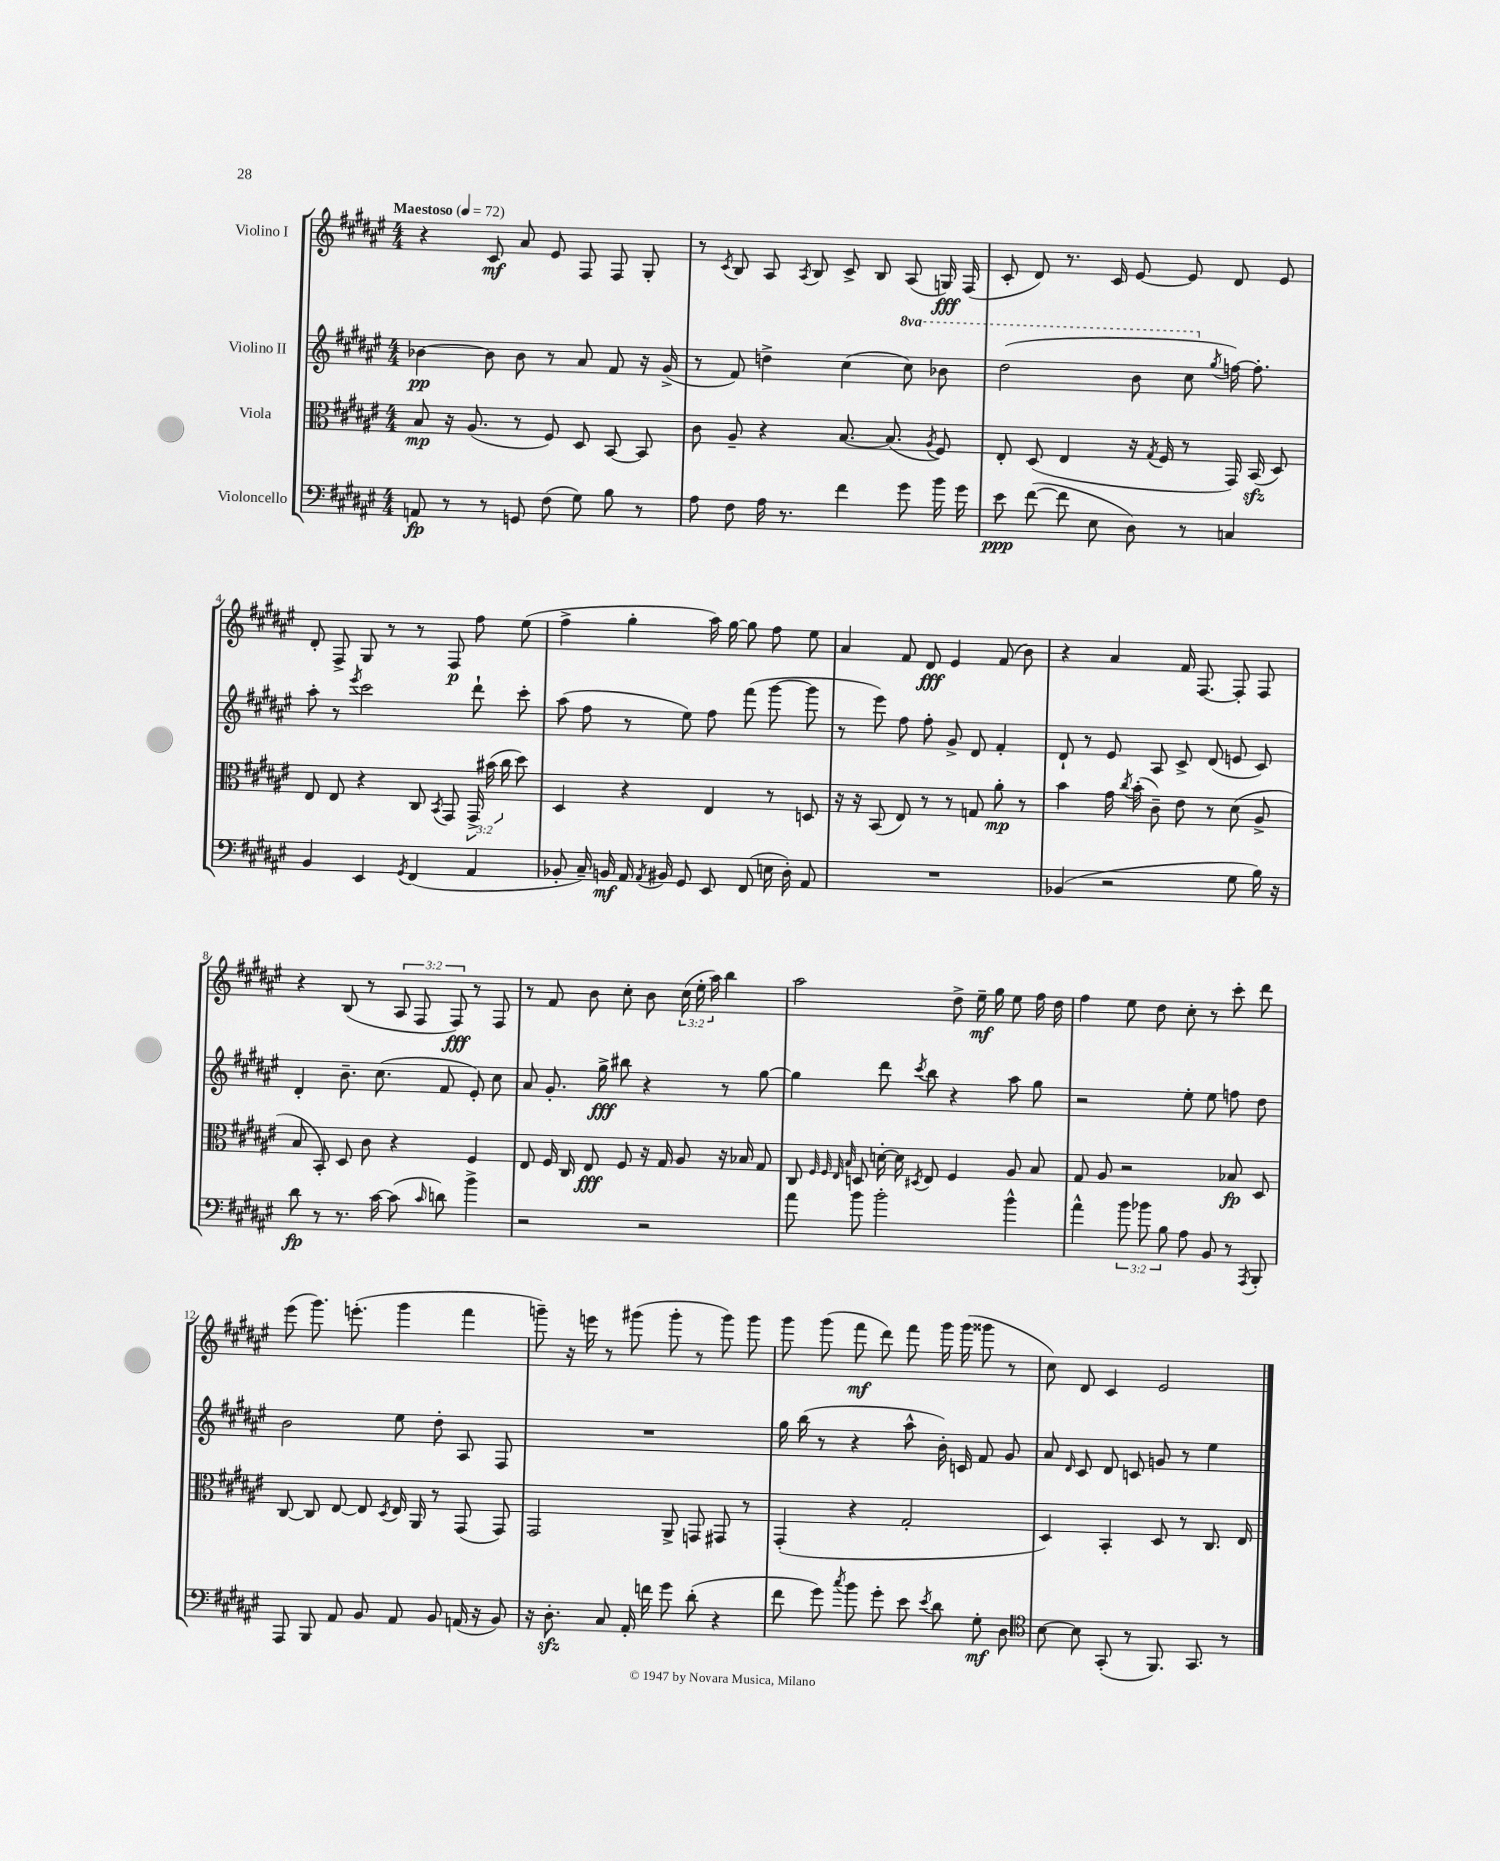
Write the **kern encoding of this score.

**kern	**kern	**kern	**kern
*staff4	*staff3	*staff2	*staff1
*clefF4	*clefC3	*clefG2	*clefG2
*k[f#c#g#d#a#e#]	*k[f#c#g#d#a#e#]	*k[f#c#g#d#a#e#]	*k[f#c#g#d#a#e#]
*M4/4	*M4/4	*M4/4	*M4/4
*MM72	*MM72	*MM72	*MM72
8AA	8B	[4b-	4r
8r	16r	.	.
.	(8.A#	.	.
8r	.	8b-]	8c#
8GG	8r	8b-	8a#
(8F#	8F#)	8r	8e#
8G#)	8D#	8a#	8F#
8B	[8BB	8f#	8F#
8r	8BB]	16r	8G#'
.	.	(16g#^	.
=	=	=	=
8A#	8c#	8r	8r
.	.	.	8qc#
8F#	8A#~	8f#)	8B
16A#	4r	4dd^	8A#
8.r	.	.	.
.	.	.	8qA#
.	.	.	8B
4f#	[8.B	(4cc#	8c#^
.	.	.	8B
.	(8.B]	.	.
8g#	.	8ccc#)	(8A#
.	8qA#	.	.
16b	8F#)	8bb-	16G)
16g#	.	.	(16F#
=	=	=	=
8e#	8E#'	(2ddd#	8c#'
([8f#	(8D#	.	8d#)
8f#]	4E#	.	8.r
8E#	.	.	.
.	.	.	16c#
8D#)	16r	8bb	[8e#
.	8qG#	.	.
.	16F#	.	.
8r	8r	8ccc#	8e#]
.	.	8qgg#	.
4C	16GG#)	[16ff)	8d#
.	(16BB	8.ff']	.
.	8D#)	.	8e#
=	=	=	=
4BB	8E#	8aa#'	8d#'
.	8E#	8r	8F#^
.	.	8qeee#	.
4EE#	4r	2ccc#	8G#
.	.	.	8r
8qGG#	.	.	.
(4FF#	8C#	.	8r
.	8qBB	.	.
.	8GG#	.	8F#
4AA#	24GG#^	8ddd#`	8ff#
.	(24b#	.	.
.	24cc#	.	.
.	8dd#)	8ccc#'	(8ee#
=	=	=	=
8BB-'	4D#	(8aa#	4ff#^
16C#~)	.	8ff#	.
16BB	.	.	.
16AA#	4r	8r	4gg#'
8qAA#	.	.	.
16BB#	.	.	.
8GG#	.	8ee#)	.
8EE#	4E#	8ff#	16aa#)
.	.	.	[16gg#
(8FF#	.	(8fff#	8gg#]
16E	8r	[8ggg#	8ff#
16D#')	.	.	.
8AA#	8D	8ggg#]	8ee#
=	=	=	=
1r	16r	8r	4a#
.	16r	.	.
.	(8BB	8eee#)	.
.	8E#)	8ff#	8f#
.	8r	8ff#'	8d#
.	8r	8g#^	4e#
.	8G	8d#	.
.	8a#'	4f#'	(8f#
.	8r	.	8b)
=	=	=	=
(4BB-	4b	8d#`	4r
.	.	8r	.
2r	16g#	8e#	4a#
.	8qcc#	.	.
.	(16b'	.	.
.	8c#~)	8A#	.
.	8e#	8c#^	16f#
.	.	.	[8.F#
.	8r	(8d#	.
8G#	(8d#	8e	8F#']
16B)	8A#^	8c#)	8F#
16r	.	.	.
=	=	=	=
8d#	8B	4d#'	4r
8r	8BB')	.	.
8.r	8D#	8.b~	(8B
.	8c#	.	8r
[16c#	.	(8.cc#	.
(8c#]	4r	.	12A#
.	.	.	12F#
16qqc#	.	.	.
8d)	.	8f#	.
.	.	.	12F#)
4b^	4F#	8e#')	8r
.	.	8cc#	8F#
=	=	=	=
2r	8E#	8a#	8r
.	16F#	8.g#'	8f#
.	16C#	.	.
.	8E#	.	8b
.	.	16gg#^	.
.	8F#	8bb#	8cc#'
2r	16r	4r	8b
.	16G#	.	.
.	8A#	.	(24cc#
.	.	.	24ee#'
.	.	.	24aa#)
.	16r	8r	4bb
.	16B-	.	.
.	8G#	[8gg#	.
=	=	=	=
8a#	8C#	4gg#]	2aa#
.	32qqF#	.	.
.	32qqF#	.	.
.	32qqE#	.	.
.	32qqB	.	.
8b	8D	.	.
2b'	[16d'	8ddd#	.
.	16d]	.	.
.	8qD#	8qccc#	.
.	8E#	8bb	.
.	4F#	4r	8dd#^
.	.	.	16ee#~
.	.	.	16gg#
4b^^	8A#	8aa#	8ee#
.	8B	8gg#	16ff#
.	.	.	16dd#
=	=	=	=
4a#^^	8G#	2r	4ff#
.	8A#	.	.
12b	2r	.	8ee#
12b-	.	.	.
.	.	.	8dd#
12B	.	.	.
8A#	.	8ee#'	8cc#'
8BB	.	8ee#	8r
8r	8B-	8ff	8ccc#'
8qAAA#	.	.	.
8BBB'	8D#	8dd#	8ddd#
=	=	=	=
8AAA#	[8C#	2b	(8eee#
8BBB	8C#]	.	8.ggg#)
8AA#	[8E#	.	.
.	.	.	(8.eee'
8BB	8E#]	.	.
.	8qD#	.	.
8AA#	16E#	8ee#	4ggg#
.	16AA#	.	.
8BB	8r	8dd#'	.
(16AA	(8GG#	8A#	4fff#
16r	.	.	.
8BB)	8GG#)	8F#	.
=	=	=	=
16r	2GG#	1r	8ggg~)
8.D#'	.	.	.
.	.	.	16r
.	.	.	16eee
8C#	.	.	8r
16AA#'	.	.	(8ggg#
16f	.	.	.
8g#	8AA#^	.	8ggg#'
(8d#'	8GG	.	8r
4r	8GG#	.	8ggg#)
.	8r	.	8ggg#
=	=	=	=
8f#	(4GG#'	16gg#	8ggg#
.	.	(16bb	.
8g#)	.	8r	(8ggg#
8qcc#	.	.	.
8b	4r	4r	8fff#
8g#'	.	.	8ddd#)
8e#	2G#'	8aa#^^	8fff#
8qe#	.	.	.
8d#	.	16b')	16ggg#
.	.	16c	(16ggg#
8G#'	.	8f#	8ggg##
8D#	.	8g#	8r
=	=	=	=
*clefC4	*	*	*
[8B	4D#)	8a#	8cc#)
.	.	16qqd#	.
8B]	.	8c#	8d#
(8GG#'	4BB'	8d#	4c#
8r	.	8c	.
8.FF#)	8D#	8g	2e#
.	8r	8r	.
8.GG#	.	.	.
.	8.C#	4ee#	.
8r	.	.	.
.	16E#	.	.
==	==	==	==
*-	*-	*-	*-
